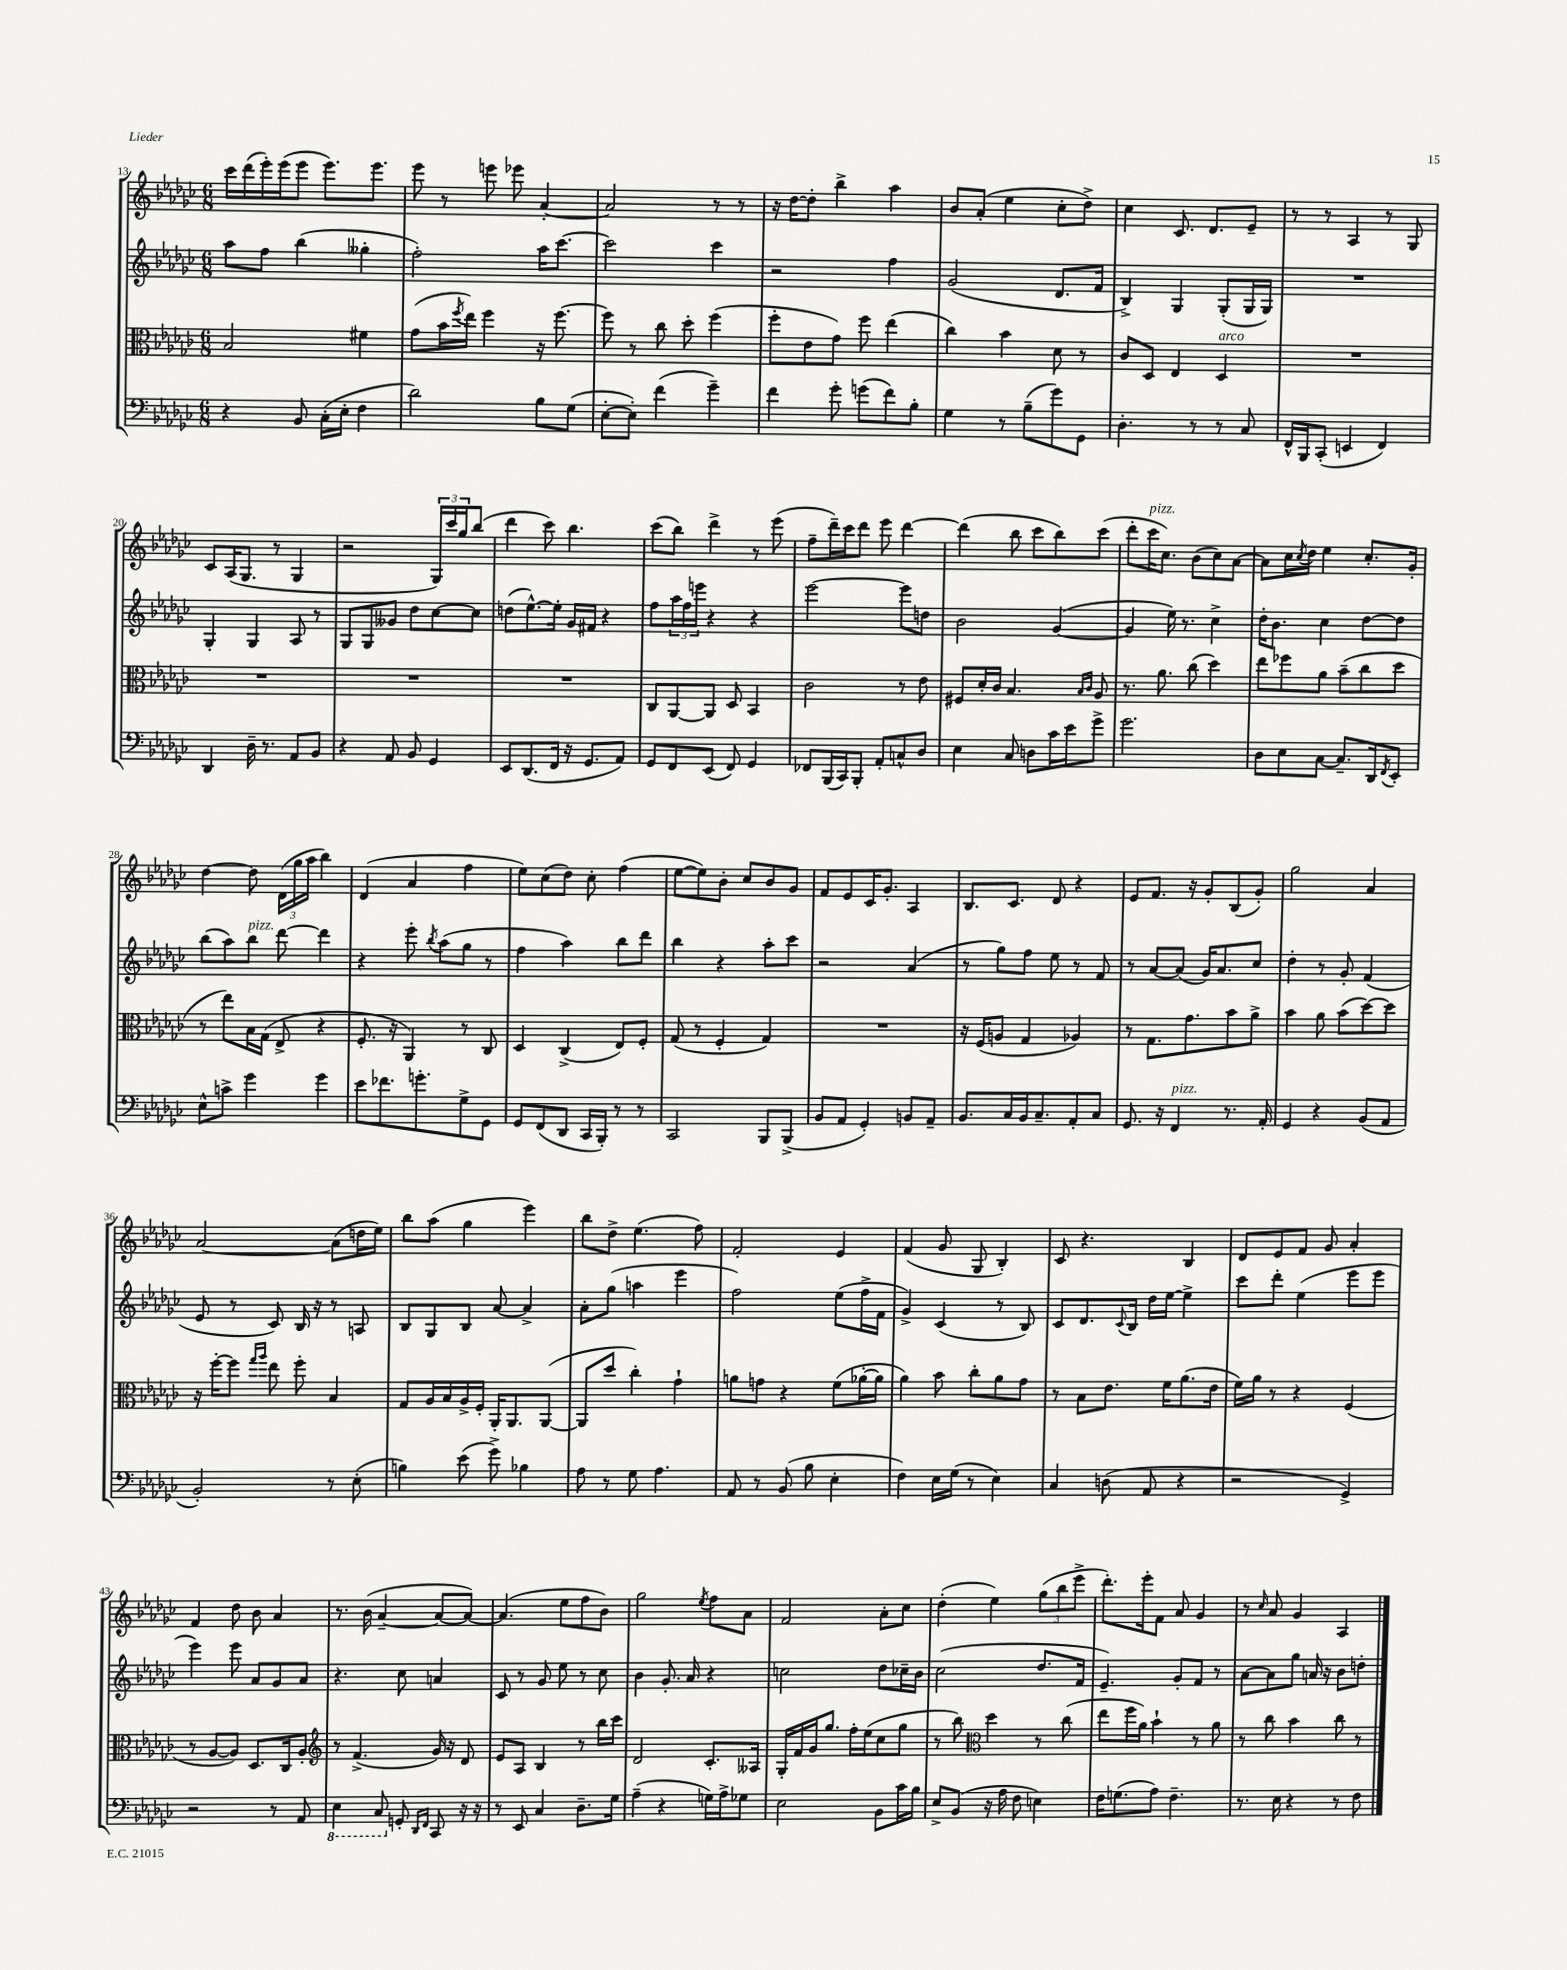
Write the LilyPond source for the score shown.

<<
\new StaffGroup <<
\new Staff = "s0" {
    \clef treble \key ges \major \numericTimeSignature \time 6/8
    ces'''16 des'''16( ees'''16-.) ees'''16( ees'''8 ees'''8.) ees'''8. |
    ees'''8 r8 e'''8 ees'''8 aes'4~-. |
    aes'2 r8 r8 |
    r16 des''16~ des''8-. bes''4-> aes''4 |
    bes'8 aes'8-.( ees''4 ces''8-. des''8->) |
    ces''4 ces'8. des'8. ees'8-- |
    r8 r8 aes4 r8 ges8 |
    ces'8 aes16( ges8. r8 ges4 |
    r2 \tuplet 3/2 { ges16) ces'''16 ges''16 } bes''8( |
    des'''4 ces'''8) bes''4. |
    ces'''8( bes''8) des'''4-> r8 ees'''8( |
    f''8-- des'''16--) ces'''16 des'''8 ees'''8 des'''4~ |
    des'''4( bes''8 ces'''8 bes''8) ces'''8( |
    des'''8-. ces'''16^\markup { \italic "pizz." } ces''8.) bes'8( ces''8) aes'8~ |
    aes'8 ces''16 \acciaccatura { ces''8 } des''16 ees''4 ces''8.-. ges'16-. |
    des''4~ des''8 \tuplet 3/2 { des'16( ges''16 aes''16 } bes''4) |
    des'4( aes'4 f''4 |
    ees''8) ces''8( des''8) ces''8-. f''4( |
    ees''8~ ees''8) bes'8-. ces''8 bes'8 ges'8 |
    f'8 ees'8 ces'16 ges'8.-. aes4 |
    bes8. ces'8. des'8 r4 |
    ees'8 f'8. r16 ges'8-. bes8( ges'8-.) |
    ges''2 aes'4 |
    aes'2~ aes'8( d''16 ees''16) |
    bes''8 aes''8( ges''4 ees'''4) |
    bes''8 des''8-> ees''4.( f''8) |
    f'2-. ees'4 |
    f'4( ges'8 ges8 bes4-.) |
    ces'8 r4. bes4 |
    des'8 ees'8 f'8 ges'8 aes'4-. |
    f'4 des''8 bes'8 aes'4 |
    r8. bes'16( aes'4~-- aes'8~ aes'8~) |
    aes'4.( ees''8 f''8 bes'8) |
    ges''2 \acciaccatura { ees''8 } f''8 aes'8 |
    f'2 aes'8-. ces''8 |
    des''4-.( ees''4) \tuplet 3/2 { ges''8( bes''8 ees'''8-> } |
    des'''8.-.) ees'''16-. f'8 aes'8 ges'4 |
    r8 \grace { ces''16 } aes'8 ges'4 aes4 \bar "|." |
}
\new Staff = "s1" {
    \clef treble \key ges \major \numericTimeSignature \time 6/8
    aes''8 f''8 bes''4( geses''4-. |
    f''2-.) aes''16 ces'''8.~ |
    ces'''2 ces'''4 |
    r2 f''4 |
    ges'2( des'8. f'16 |
    bes4->) ges4 ges8-.( ges16 ges16) |
    R2. |
    ges4-. ges4 aes8 r8 |
    ges8 ges8 geses'8 des''8 ces''8~ ces''8 |
    d''8( ees''8.~-^) ees''16-. ges'16 fis'16 r4 |
    f''8 \tuplet 3/2 { aes''16 f''16 e'''16 } r4 r4 |
    ees'''2~ ees'''8 d''8 |
    bes'2 ges'4~( |
    ges'4 ees''16) r8. ces''4-> |
    des''16-. bes'8. ces''4 des''8~ des''8 |
    bes''8( aes''8) bes''8^\markup { \italic "pizz." } des'''8~ des'''4 |
    r4 ees'''8-. \acciaccatura { bes''8 } aes''8( ges''8 r8 |
    f''4 aes''4) bes''8 des'''8 |
    bes''4 r4 aes''8-. ces'''8 |
    r2 aes'4( |
    r8 ges''8) f''8 ees''8 r8 f'8 |
    r8 aes'8~ aes'8( ges'16) aes'8. ces''8 |
    des''4-. r8 ges'8-. f'4( |
    ees'8 r8 ces'8) bes16 r16 r8 a8 |
    bes8 ges8 bes8 aes'8~ aes'4-> |
    aes'8-. ges''8( a''4 ees'''4 |
    f''2) ees''8( f''16-> f'16 |
    ges'4->) ces'4( r8 bes8) |
    ces'8 des'8. \appoggiatura { ces'8 } bes16 des''16 ees''16~ ees''4-> |
    ces'''8 des'''8-. ees''4( ees'''8 ees'''8 |
    ees'''4) ees'''8 aes'8 ges'8 aes'8 |
    r4. ces''8 a'4 |
    ces'8 r8 ges'8 ees''8 r8 ces''8 |
    bes'4 ges'8.-. aes'16 r4 |
    c''2 des''8 ces''16-- bes'16 |
    ces''2( des''8. f'16 |
    ees'4.--) ges'8-. f'8 r8 |
    aes'8~ aes'8 ges''8 a'16 r16 bes'8 d''8-. \bar "|." |
}
\new Staff = "s2" {
    \clef alto \key ges \major \numericTimeSignature \time 6/8
    bes2 fis'4 |
    ges'8( bes'16 \acciaccatura { f''8 } ees''16) f''4 r16 f''8.~ |
    f''8 r8 ces''8 des''8-. f''4( |
    f''8-. ees'8 ges'8) f''8 ees''4( |
    ces''4) bes'4 des'8 r8 |
    ces'8 des8 ees4 des4^\markup { \italic "arco" } |
    R2. |
    R2. |
    R2. |
    R2. |
    ces8 aes,8~ aes,8 des8 bes,4 |
    ces'2 r8 ees'8 |
    fis8 des'16-. ces'16 bes4. \grace { bes16 ces'16 } aes8 |
    r8. aes'8. ces''8( des''4) |
    ees''8 fes''8 aes'8 bes'8--( ces''8 des''8 |
    r8 ees''8) bes16 ges16( ees8-> r4 |
    f8.-. r16 aes,4) r8 ces8 |
    des4 ces4->( ees8) f8-. |
    ges8( r8 f4-. ges4) |
    R2. |
    r16 f16( a8 ges4 aes4) |
    r8 ges8. ges'8. bes'8 aes'8-> |
    bes'4 aes'8 bes'8( des''8~) des''8 |
    r16 f''16~-. f''8 \grace { ges''16 aes''16 } ees''8 f''8-. bes4 |
    ges8 aes16 bes16 aes16-> f16-. aes,16-. aes,8. aes,8~( |
    aes,8 des''8 ces''4-.) ges'4-! |
    a'8 g'8 r4 f'8( aes'16~-. aes'16 |
    aes'4) bes'8 ces''8-. aes'8 ges'8 |
    r8 bes8 ees'8. f'16 aes'8.( ees'16 |
    f'16) aes'16 r8 r4 f4( |
    r8 aes8~ aes8) des8. ces16 aes8-. |
    \clef treble r8 f'4.->( ges'16) r16 des'8 |
    ees'8 aes8 bes4 r8 bes''16 ces'''16 |
    des'2 ces'8.-. aeses16 |
    ges16-. f'16 ges'16 ges''8. f''16-. ees''16( ces''8 ges''8 |
    r8 bes''8) \clef alto des''4 r8 ces''8( |
    ees''8 f''16 aes'16) bes'4-! r8 aes'8 |
    r8 ces''8 bes'4 ces''8 r8 \bar "|." |
}
\new Staff = "s3" {
    \clef bass \key ges \major \numericTimeSignature \time 6/8
    r4 bes,8 ces16-.( ees16-. f4 |
    des'2) bes8 ges8( |
    ees8~-. ees8-.) f'4( ges'4--) |
    f'4 ges'8-. g'8( f'8) bes8-. |
    ges4 r8 bes8--( ges'8) ges,8 |
    des4.-. r8 r8 ces8 |
    f,16-^ bes,,16 ces,8-.( e,4 f,4) |
    des,4 des16-- r8. aes,8 bes,8 |
    r4 aes,8 bes,8 ges,4 |
    ees,8 des,8.( f,16 r16 ges,8. aes,8) |
    ges,8 f,8 ees,8( f,8) ges,4 |
    fes,8 bes,,16( ces,16) bes,,8-. aes,8-. c8-^ des8 |
    ees4 ces8 d8 ces'16 ees'16 ges'8-> |
    ges'2. |
    des8 ees8 ces8~ ces8.-- des,16 \acciaccatura { f,8 } ees,8-. |
    ees8-^ c'8-> ges'4 ges'4 |
    ees'8 fes'8. g'8.-. ges8-> ges,8 |
    ges,8 f,8( des,8 ces,16 bes,,16-.) r8 r8 |
    ces,2 bes,,8 bes,,8->( |
    bes,8 aes,8 ges,4-.) b,8 aes,8-- |
    bes,8. ces16 bes,16 ces8.-- aes,8-. ces8 |
    ges,8. r16 f,4^\markup { \italic "pizz." } r8. aes,16-. |
    ges,4 r4 bes,8( aes,8 |
    bes,2-.) r8 ees8-.( |
    b4) ees'8( ges'8->) bes4 |
    aes8 r8 ges8 aes4. |
    aes,8 r8 bes,8( bes8 ees4-. |
    f4) ees16 ges16( r8 ees4) |
    ces4 d8( aes,8 r4 |
    r2 ges,4->) |
    r2 r8 aes,8 |
    \ottava #-1 ees,4 ces,8 \ottava #0 g,8-. \grace { des,16 f,16 } ces,8 r16 r16 |
    r8 ees,8 ces4 des8.-- ges16 |
    aes4--( r4 g16) aes16-> ges8 |
    ees2 bes,8 ces'16 bes16 |
    ees8-> bes,8( r16 aes16 f8 e4) |
    f16 g8.( aes8) f4.-- |
    r8. ees16 r4 r8 f8 \bar "|." |
}
>>
>>
\layout { \context { \Score currentBarNumber = #13 } }
